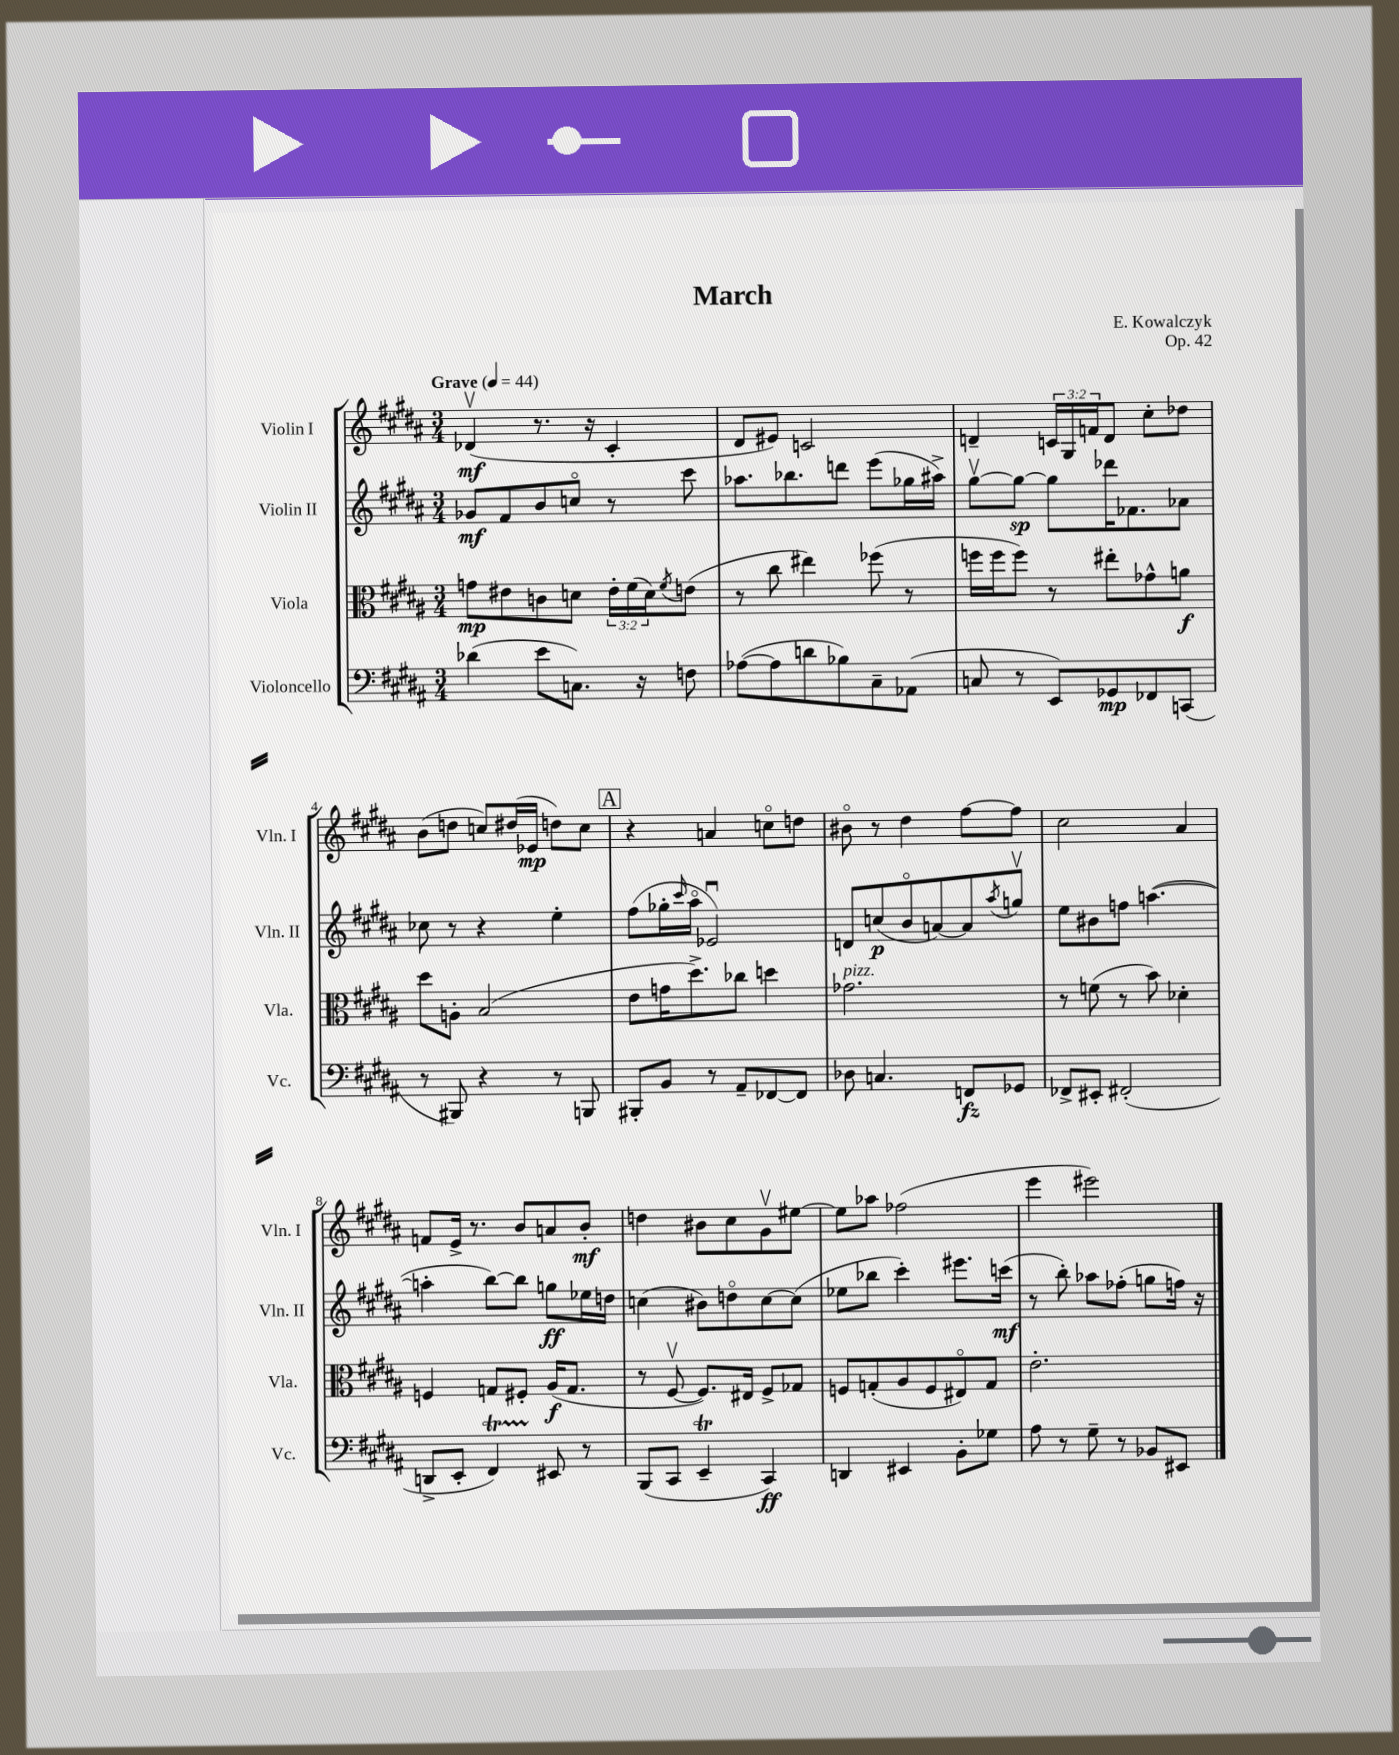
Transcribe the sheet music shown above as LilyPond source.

\header { title = "March" composer = "E. Kowalczyk" opus = "Op. 42" }
<<
\new StaffGroup <<
\new Staff = "s0" \with { instrumentName = "Violin I" shortInstrumentName = "Vln. I" } {
    \clef treble \key b \major \numericTimeSignature \time 3/4 \override Staff.TupletNumber.text = #tuplet-number::calc-fraction-text \tempo "Grave" 4 = 44
    des'4\upbow\mf( r8. r16 cis'4-. |
    dis'8 eis'8) c'2 |
    d'4-- \tuplet 3/2 { c'16 gis16 f'16 } d'8 cis''8-. des''8 |
    b'8( d''8 c''8) dis''16( ees'16\mp d''8) c''8 |
    \mark \markup { \box "A" } r4 a'4 c''8\flageolet d''8 |
    bis'8\flageolet r8 dis''4 fis''8~ fis''8 |
    cis''2 ais'4 |
    f'8 e'16-> r8. b'8 a'8 b'8-.\mf |
    d''4 bis'8 cis''8 gis'8\upbow eis''8~ |
    eis''8 aes''8 fes''2( |
    e'''4 eis'''2) \bar "|." |
}
\new Staff = "s1" \with { instrumentName = "Violin II" shortInstrumentName = "Vln. II" } {
    \clef treble \key b \major \numericTimeSignature \time 3/4
    ges'8\mf fis'8 b'8 c''8\flageolet r8 cis'''8 |
    aes''8. bes''8. d'''8 e'''8( ges''16 ais''16->) |
    gis''8~\upbow gis''8~\sp gis''8 des'''16 fes'8. aes'8 |
    ces''8 r8 r4 e''4-. |
    \mark \markup { \box "A" } fis''8( ges''16-. \grace { cis'''16 } ais''16\flageolet ees'2\downbow) |
    d'8 c''8\p( b'8\flageolet a'8~) a'8 \acciaccatura { ais''8 } g''8\upbow |
    e''8 bis'8 f''8 a''4.~( |
    a''4-. b''8~) b''8 g''8\ff ees''16 d''16 |
    c''4( bis'8) d''8\flageolet c''8~ c''8( |
    ees''8 bes''8 cis'''4-.) eis'''8. c'''16\mf( |
    r8 b''8-.) aes''8 fes''8-.( g''8 f''16) r16 \bar "|." |
}
\new Staff = "s2" \with { instrumentName = "Viola" shortInstrumentName = "Vla." } {
    \clef alto \key b \major \numericTimeSignature \time 3/4 \override Staff.TupletNumber.text = #tuplet-number::calc-fraction-text
    g'8\mp eis'8 c'8 d'8 \tuplet 3/2 { eis'16-. fis'16( d'16) } \acciaccatura { fis'8 } e'8( |
    r8 cis''8 eis''4) fes''8( r8 |
    f''16 f''16 f''8) r8 eis''8-. ges'8-^ a'8\f |
    dis''8 a8-. b2( |
    \mark \markup { \box "A" } e'8 g'16 dis''8.->) ces''8 d''4 |
    ges'2.^\markup { \italic "pizz." } |
    r8 f'8( r8 b'8) des'4-. |
    f4 g8 fis8-. ais16\f( g8. |
    r8 fis8~\upbow fis8.) eis16 fis8-> ges8 |
    f8 g8-.( ais8 f8 eis8\flageolet) g8 |
    e'2.-. \bar "|." |
}
\new Staff = "s3" \with { instrumentName = "Violoncello" shortInstrumentName = "Vc." } {
    \clef bass \key b \major \numericTimeSignature \time 3/4
    des'4( e'8 c8.) r16 f8 |
    aes8~( aes8 d'8 bes8) cis8-- aes,8( |
    c8 r8 e,8) ges,8\mp fes,8 c,8( |
    r8 bis,,8) r4 r8 b,,8 |
    \mark \markup { \box "A" } bis,,8-. b,8 r8 ais,8-- fes,8~ fes,8 |
    des8 c4. f,8\fz ges,8 |
    fes,8-> eis,8-. fis,2-.( |
    d,8-> e,8-. fis,4\startTrillSpan) eis,8\stopTrillSpan r8 |
    b,,8( cis,8 e,4--\trill cis,4\ff) |
    d,4 eis,4 b,8-. ges8 |
    ais8 r8 gis8-- r8 bes,8 eis,8 \bar "|." |
}
>>
>>
